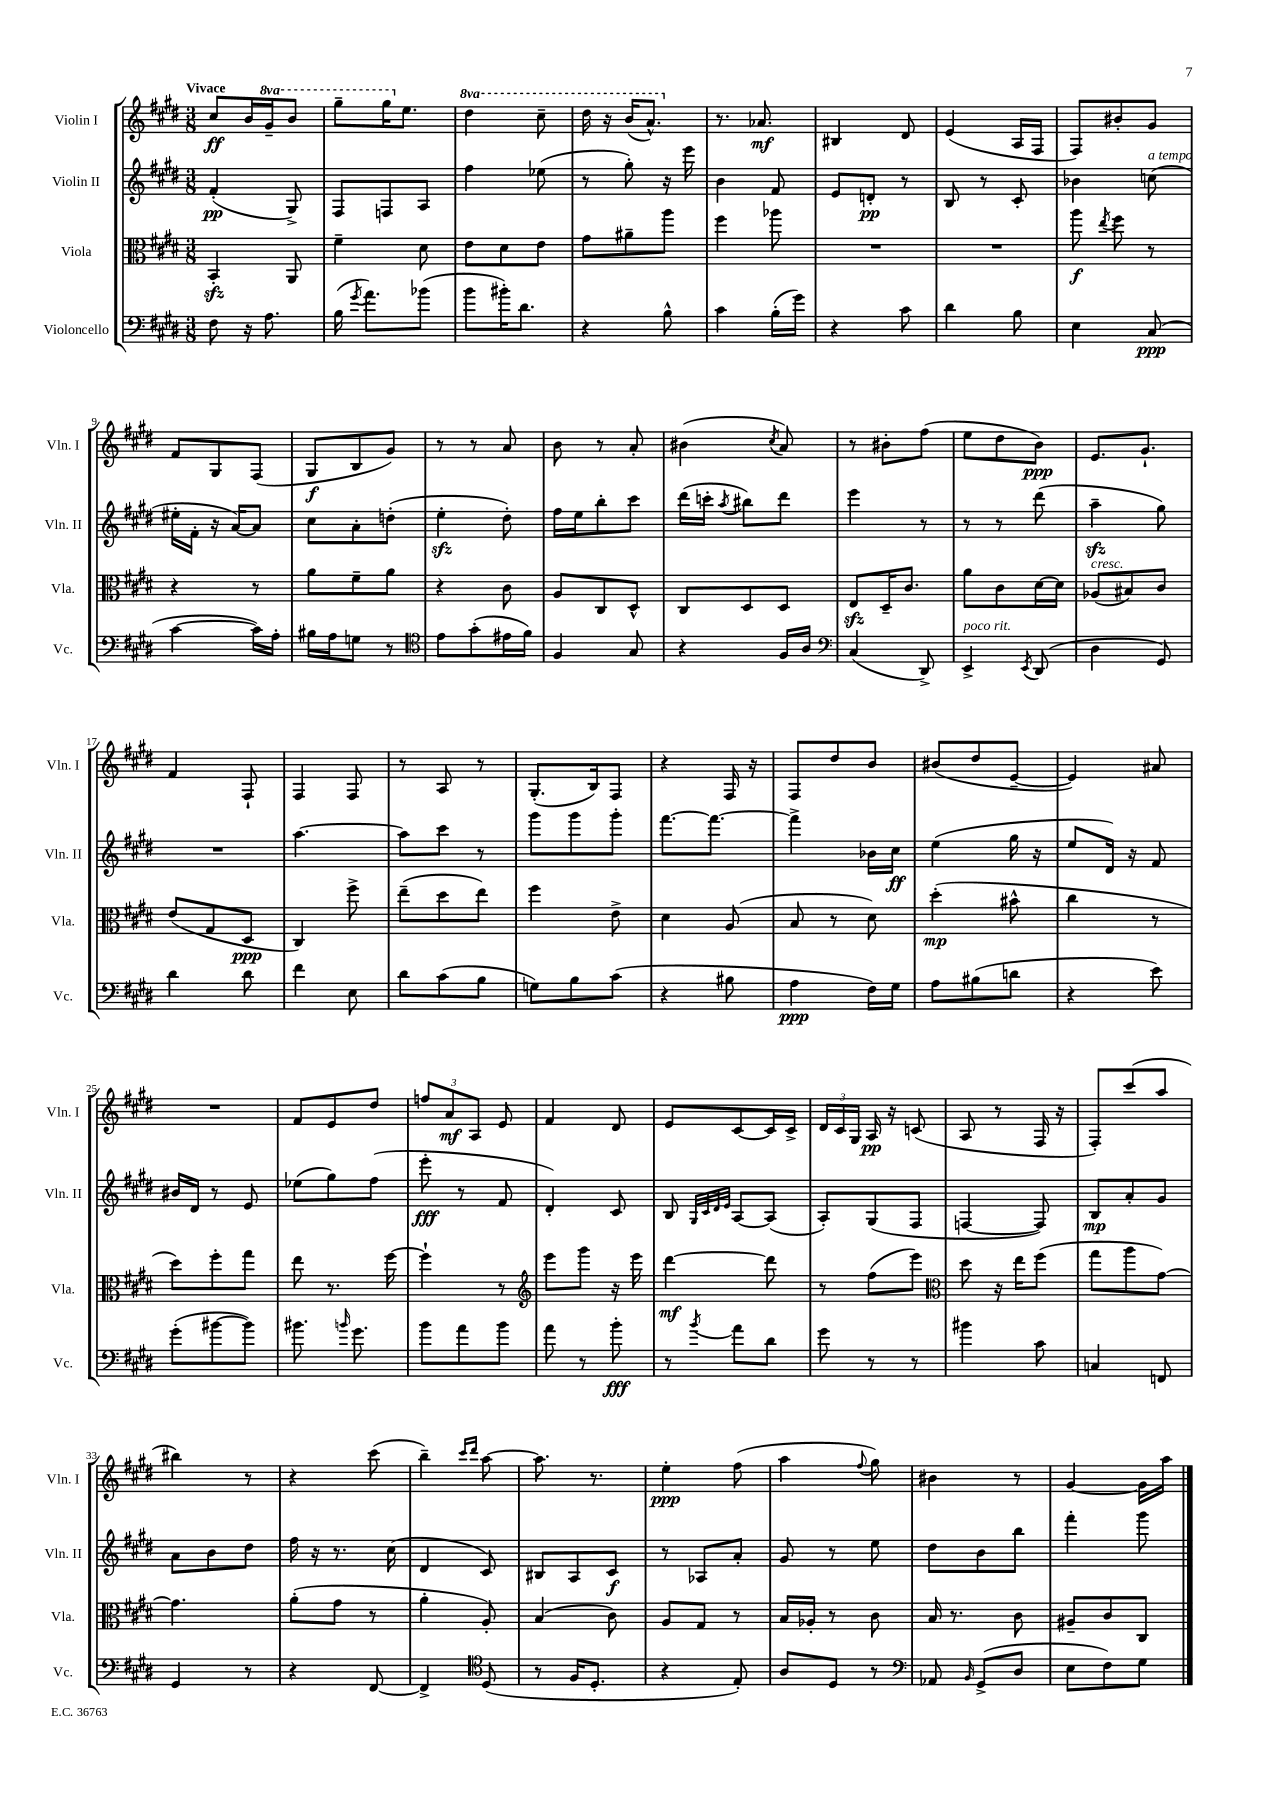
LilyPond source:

<<
\new StaffGroup <<
\new Staff = "s0" \with { instrumentName = "Violin I" shortInstrumentName = "Vln. I" } {
    \clef treble \key e \major \numericTimeSignature \time 3/8 \set Staff.ottavationMarkups = #ottavation-simple-ordinals \tempo "Vivace"
    \autoBeamOff cis''8[\ff b'16 \ottava #1 gis''16-- b''8] |
    gis'''8[-- gis'''16 \ottava #0 e''8.] |
    \ottava #1 dis'''4 cis'''8-- |
    dis'''16 r16 b''16[( a''8.]-^) \ottava #0 |
    r8. aes'8.\mf |
    bis4 dis'8 |
    e'4( a16[ fis16] |
    fis8[) bis'8-. gis'8] |
    fis'8[ gis8 fis8]( |
    gis8[\f b8 gis'8]) |
    r8 r8 a'8 |
    b'8 r8 a'8-. |
    bis'4( \acciaccatura { cis''8 } a'8) |
    r8 bis'8[-. fis''8]( |
    e''8[ dis''8 b'8]\ppp) |
    e'8.[ gis'8.]-! |
    fis'4 fis8-! |
    fis4 fis8 |
    r8 a8 r8 |
    gis8.[-.( b16) fis8] |
    r4 fis16 r16 |
    fis8[ dis''8 b'8] |
    bis'8[( dis''8 e'8]~-- |
    e'4) ais'8 |
    R4. |
    fis'8[ e'8 dis''8] |
    \tuplet 3/2 { f''8[ a'8\mf a8] } e'8 |
    fis'4 dis'8 |
    e'8[ cis'8~ cis'16 cis'16]-> |
    \tuplet 3/2 { dis'16[ cis'16 gis16] } a16\pp r16 c'8( |
    a8 r8 fis16 r16 |
    fis8[-.) cis'''8( a''8] |
    bis''4) r8 |
    r4 cis'''8( |
    b''4--) \grace { cis'''16[ dis'''16] } a''8~ |
    a''8. r8. |
    e''4-.\ppp fis''8( |
    a''4 \appoggiatura { fis''8 } gis''8) |
    bis'4 r8 |
    gis'4~ gis'16[ a''16] \bar "|." |
}
\new Staff = "s1" \with { instrumentName = "Violin II" shortInstrumentName = "Vln. II" } {
    \clef treble \key e \major \numericTimeSignature \time 3/8
    \autoBeamOff fis'4-.\pp( gis8->) |
    fis8[ f8 a8] |
    fis''4 ees''8( |
    r8 gis''8-.) r16 e'''16 |
    b'4 fis'8 |
    e'8[ d'8]-.\pp r8 |
    b8 r8 cis'8-. |
    bes'4 c''8^\markup { \italic "a tempo" }( |
    eis''16[-. fis'16]-. r16 a'16[~) a'8] |
    cis''8[ a'8-. d''8]-.( |
    e''4-.\sfz dis''8-.) |
    fis''16[ e''16 b''8-. cis'''8] |
    dis'''16[( c'''16]-. \acciaccatura { a''8 } bis''8[) dis'''8] |
    e'''4 r8 |
    r8 r8 dis'''8( |
    a''4--\sfz gis''8) |
    R4. |
    a''4.~ |
    a''8[ cis'''8] r8 |
    gis'''8[ gis'''8 gis'''8]-. |
    fis'''8.[~ fis'''8.]~ |
    fis'''4-> bes'16[ cis''16]\ff |
    e''4( gis''16 r16 |
    e''8[ dis'16]) r16 fis'8 |
    bis'16[ dis'16] r8 e'8 |
    ees''8[( gis''8) fis''8]( |
    e'''8-.\fff r8 fis'8 |
    dis'4-.) cis'8 |
    b8 \grace { gis32[ cis'32 dis'32 e'32] } a8[~ a8]( |
    a8[-.) gis8( fis8] |
    f4~ f8) |
    b8[\mp a'8-. gis'8] |
    a'8[ b'8 dis''8] |
    fis''16 r16 r8. cis''16( |
    dis'4 cis'8) |
    bis8[ a8 cis'8]\f |
    r8 aes8[ a'8]-. |
    gis'8 r8 e''8 |
    dis''8[ b'8 b''8] |
    fis'''4-. gis'''8 \bar "|." |
}
\new Staff = "s2" \with { instrumentName = "Viola" shortInstrumentName = "Vla." } {
    \clef alto \key e \major \numericTimeSignature \time 3/8
    \autoBeamOff b,4-.\sfz a,8 |
    fis'4-- dis'8 |
    e'8[ dis'8 e'8] |
    gis'8[ ais'8-- a''8] |
    fis''4 aes''8 |
    R4. |
    R4. |
    a''8\f \acciaccatura { e''8 } fis''8 r8 |
    r4 r8 |
    a'8[ fis'8-- a'8] |
    r4 cis'8 |
    a8[ cis8 dis8]-^ |
    cis8[ dis8 dis8] |
    e8[\sfz dis16-- cis'8.] |
    a'8[ cis'8 dis'16~ dis'16] |
    aes8[^\markup { \italic "cresc." }( bis8) cis'8] |
    e'8[( gis8 dis8]\ppp |
    cis4) fis''8-> |
    e''8[--( dis''8 e''8]) |
    fis''4 e'8-> |
    dis'4 a8( |
    b8 r8 dis'8) |
    dis''4-.\mp( bis'8-^ |
    cis''4 r8 |
    dis''8[) fis''8-. gis''8] |
    e''8 r8. fis''16~ |
    fis''4-! r8 |
    \clef treble e'''8[ gis'''8] r16 e'''16 |
    dis'''4~\mf dis'''8 |
    r8 fis''8[( e'''8]) |
    \clef alto dis''8 r16 e''16[ fis''8]( |
    gis''8[ a''8 gis'8]~) |
    gis'4. |
    a'8[-.( gis'8] r8 |
    a'4-. a8-.) |
    b4( cis'8) |
    a8[ gis8] r8 |
    b16[ aes16]-. r8 cis'8 |
    b16 r8. cis'8 |
    ais8[-- cis'8 cis8] \bar "|." |
}
\new Staff = "s3" \with { instrumentName = "Violoncello" shortInstrumentName = "Vc." } {
    \clef bass \key e \major \numericTimeSignature \time 3/8
    \autoBeamOff fis8 r16 a8. |
    b16( \acciaccatura { gis'8 } a'8.[) bes'8]( |
    b'8[ bis'16-.) dis'8.] |
    r4 b8-^ |
    cis'4 b16[-.( gis'16]) |
    r4 cis'8 |
    dis'4 b8 |
    e4 cis8\ppp( |
    cis'4~ cis'16[) a16]-. |
    bis16[ a16 g8] r8 |
    \clef tenor e'8[ gis'8-.( eis'16 fis'16]) |
    fis4 gis8 |
    r4 fis16[ a16] |
    \clef bass cis4( dis,8->) |
    e,4->^\markup { \italic "poco rit." } \acciaccatura { e,8 } dis,8( |
    dis4 gis,8) |
    dis'4 dis'8 |
    fis'4 e8 |
    dis'8[ cis'8( b8] |
    g8[) b8 cis'8]( |
    r4 bis8 |
    a4\ppp fis16[) gis16] |
    a8[ bis8( d'8] |
    r4 e'8) |
    gis'8[-.( bis'8~ bis'8]) |
    bis'8. \grace { b'16 } gis'8. |
    b'8[ a'8 b'8] |
    a'8 r8 b'8-.\fff |
    r8 \acciaccatura { b'8 } a'8[ dis'8] |
    gis'8 r8 r8 |
    bis'4 cis'8 |
    c4 f,8 |
    gis,4 r8 |
    r4 fis,8~ |
    fis,4-> \clef tenor dis8( |
    r8 fis16[ dis8.]-. |
    r4 e8-.) |
    a8[ dis8] r8 |
    \clef bass aes,8 \grace { b,16 } gis,8[->( dis8] |
    e8[ fis8) gis8] \bar "|." |
}
>>
>>
